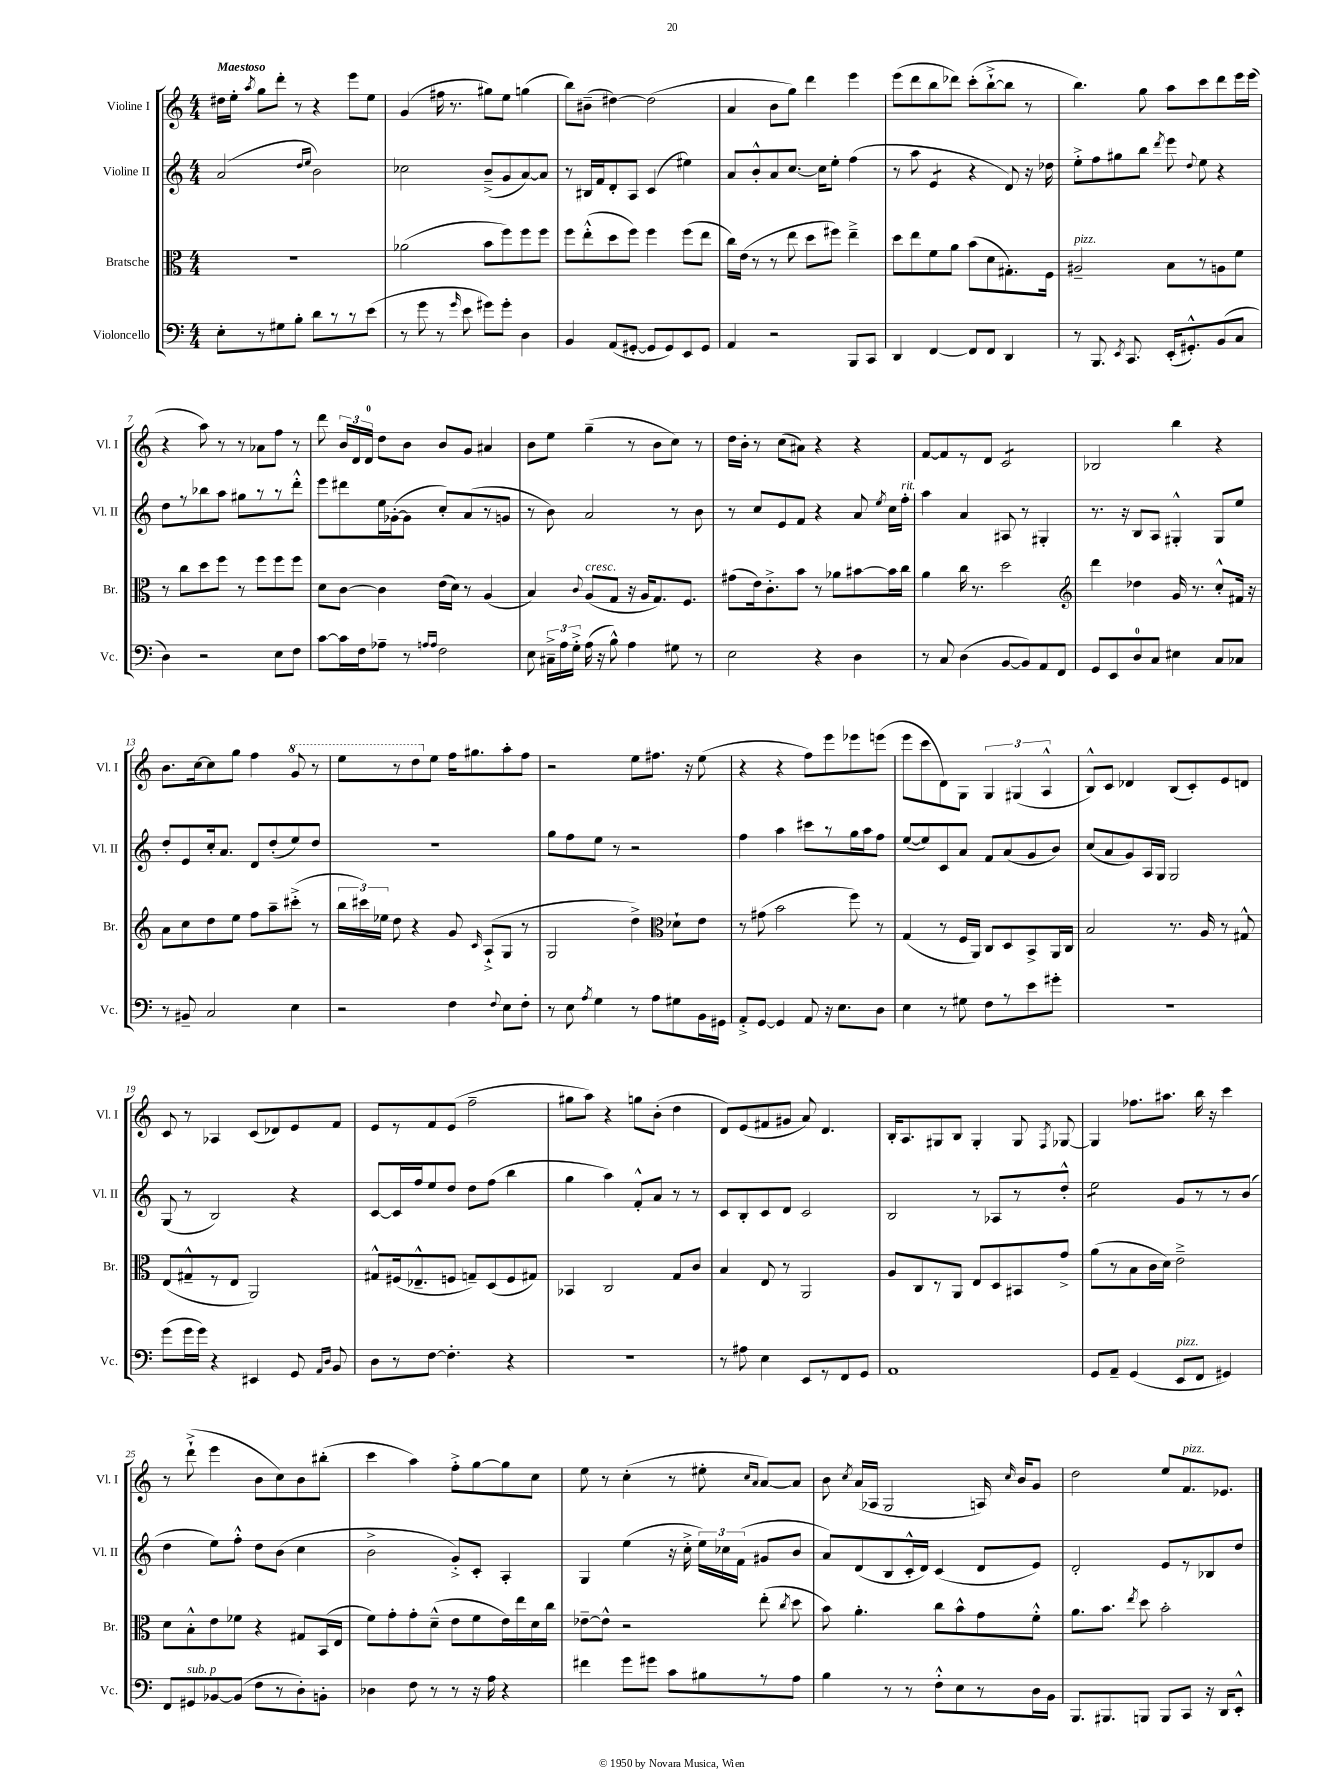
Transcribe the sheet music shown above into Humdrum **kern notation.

**kern	**kern	**kern	**kern
*staff4	*staff3	*staff2	*staff1
*clefF4	*clefC3	*clefG2	*clefG2
*k[]	*k[]	*k[]	*k[]
*M4/4	*M4/4	*M4/4	*M4/4
8E'\L	1r	(2a/	16dd#\LL
.	.	.	16ee'\JJ
.	.	.	8qaa/
8r	.	.	8gg\L
8G#\	.	.	8ddd'\J
8B'\J	.	.	8r
.	.	16qqdd/LL	.
.	.	16qqee/JJ	.
8d\L	.	2b\)	4r
8r	.	.	.
8r	.	.	8eee\L
(8e\J	.	.	8ee\J
=	=	=	=
8r	(2a-\	2cc-\	(4g/
8g\	.	.	.
8r	.	.	16ff#\
.	.	.	8.r
16qqg/	.	.	.
8e\	.	.	.
8g#\L)	8b\L	(8b~^/L	8gg#\L)
8g#'\J	8ff\)	8g/	8ee\J
4D\	8ff\	[8a/)	(4gg\
.	8ff\J	8a/]J	.
=	=	=	=
4BB/	8ff\L	8r	8bb\L)
.	(8ee'^^\	16B#/LL	(8b#~\J
.	.	16f/J	.
(8AA/L	8dd\	8d'/	[4dd#\)
[8GG#'/J	8ff\J)	8A/J	.
8GG#/]L	4ff\	(4c/	(2dd#\]
8GG#/)	.	.	.
8EE/	(8ff\L	4ee#\)	.
8GG#/J	8ee\J	.	.
=	=	=	=
4AA/	16cc\LL)	8a/L	4a/
.	(16e\JJ	.	.
.	8r	8b'^^/	.
2r	8r	8a/	8b\L
.	8ee\	[8.cc/J	8gg\J)
.	8dd\L	.	4ddd\
.	.	16cc\]LK	.
.	8ff#\J)	8ee'\J	.
8BBB/L	4ee~^\	(4ff\	4eee\
8CC/J	.	.	.
=	=	=	=
4DD/	8dd\L	8r	(8eee\L
.	8ee\	8aa\	8ddd\
[4FF/	8f\	4e/	8bb\
.	8a\J	.	8ddd-\J)
8FF/]L	(8b\L	4r	(8ccc'\L
8FF/J	8d\	.	[8bb`^\
4DD/	8.G#'\)	8d/)	8bb\]J
.	.	16r	8r
.	16F\Jk	16dd-\	.
=	=	=	=
8r	2A#~/	8ee'^\L	4.bb\)
8.BBB/	.	8ff\	.
.	.	8gg#\	.
8qEE/	.	.	.
8.CC/	.	.	.
.	.	8bb\J	8gg\
.	.	8qddd/	.
(16EE'/LK	8B\L	8eee\	8aa\L
8.GG#'^^/)	.	.	.
.	.	8qqdd/	.
.	8r	8ee\	8ccc\
(8BB/	8A\	4r	8ddd\
8C/J	8f\J	.	16eee\L
.	.	.	(16eee\JJ
=	=	=	=
4D\)	8r	8dd\L	4r
.	8cc\L	8r	.
2r	8dd\	8bb-\	8aa\)
.	8ff\J	8aa\J	8r
.	8r	8gg#\L	8r
.	8ff\L	8r	8a-\L
8E\L	8ff\	8r	8ff\J
8F\J	8ff\J	8ddd'^^\J	8r
=	=	=	=
[8c\L	8d\L	8eee\L	8ddd\
16c\]L	[8c\J	8ddd#\	24b/LL
.	.	.	24d/
16F\J	.	.	.
.	.	.	24d/JJ
8A-~\J	4c\]	16ee\L	8dd\L
.	.	([16g-'\J	.
8r	.	8g-\]J	8b\J
16qqA/LL	.	.	.
16qqA/JJ	.	.	.
2F\	(16e\LL	8cc'/L)	8b/L
.	16d\JJ)	.	.
.	8r	(8a/	8g/J
.	(4A/	8r	4a#/
.	.	8g/J	.
=	=	=	=
8E\	4B/)	8r	8b\L
24C#~^\LL	.	8b\)	8ee\J
24A\	.	.	.
24G'^\JJ	.	.	.
.	8qqc/	.	.
(16A\	(8A/L	2a/	(4gg~\
16r	.	.	.
8B^^\)	8G/J	.	.
4A\	16r	.	8r
.	16A/LK	.	.
.	8.G/)	.	8b\L
8G#\	.	8r	8cc\J)
.	8.F/J	.	.
8r	.	8b\	8r
=	=	=	=
2E\	(8g#\L	8r	16dd\LL
.	.	.	16b'\JJ
.	16e\k)	8cc/L	8r
.	8.c'^\	.	.
.	.	8e/	(8cc\L
.	8b\J	8f/J	8a#\J)
4r	8r	4r	4r
.	8a-\L	.	.
4D\	[8b#\	8a/	4r
.	.	8qee/	.
.	16b#\]L	16cc\LL	.
.	16cc\JJ	16ff'\JJ	.
=	=	=	=
8r	4a\	4aa\	[8f/L
8C/	.	.	8f/]
(4D\	16cc\	4a/	8r
.	8.r	.	.
.	.	.	8d/J
[8BB/L	2dd\	8A#/	2c/
8BB/])	.	8r	.
8AA/	.	4G#'/	.
8FF/J	.	.	.
=	=	=	=
*	*clefG2	*	*
8GG/L	4ddd\	8.r	2B-/
8EE/	.	.	.
.	.	16r	.
8D/	4dd-\	8B/L	.
8C/J	.	8A/J	.
4E#\	16g/	4G#'^^/	4bb\
.	8.r	.	.
8C/L	8cc'^^/L	8G#/L	4r
8C-/J	16f#/Jk	8ee/J	.
.	16r	.	.
=	=	=	=
8r	8a\L	8dd'/L	8.b\L
8BB#~/	8cc\	8e/	.
.	.	.	[16cc\k
2C/	8dd\	16cc'/k	8cc\]
.	.	8.a/J	.
.	8ee\J	.	8gg\J
.	8ff\L	8d/L	4ff\
.	8aa~\	(8dd'/	.
4E\	(8ccc#'^\J	8ee/)	8gg/
.	8r	8dd/J	8r
=	=	=	=
2r	24bb\LL	1r	8eee\L
.	24ccc#\)	.	.
.	24ee-\JJ	.	.
.	8dd\	.	8r
.	4r	.	8ddd\
.	.	.	8ee\J
4F\	8g/	.	16ff\LK
.	.	.	8.gg#\
.	16qqc/	.	.
.	(8A`^/L	.	.
8qqF/	.	.	.
8E\L	8G/J	.	8aa'\
8F'\J	8r	.	8ff\J
=	=	=	=
8r	2G/	8gg\L	2r
8E\	.	8ff\	.
8qA/	.	.	.
4G\	.	8ee\J	.
.	.	8r	.
8r	4dd^\)	2r	8ee\L
8A\L	.	.	8.ff#\J
*	*clefC3	*	*
8G#\	8d-`\L	.	.
.	.	.	16r
16BB\L	8e\J	.	(8ee\
16GG#\JJ	.	.	.
=	=	=	=
8AA'^/L	8r	4ff\	4r
[8GG/J	(8g#\	.	.
4GG/]	2b\	4aa\	4r
8AA/	.	8ccc#\L	8ff\L)
16r	.	8r	8eee\
8.E\L	.	.	.
.	8ff\)	16gg\L	8eee-\
.	.	16aa\J	.
8D\J	8r	8ff\J	(8eee\J
=	=	=	=
4E\	(4G/	([8ee/L	8eee\L
.	.	8ee/])	8ccc\
8r	8r	8c/	8d\)
8G#\	16F/LL	8a/J	8G\J
.	16AA/JJ)	.	.
8F\L	8C/L	8f/L	6G/
8r	8D/	(8a/	.
.	.	.	(6G#/
8e\	8BB^/	8g/	.
.	.	.	6A^^/
8g#'\J	16AA/L	8b/J)	.
.	16C/JJ	.	.
=	=	=	=
1r	2B/	(8cc/L	8B^^/L)
.	.	8a/	8c/J
.	.	8g/)	4d-/
.	.	16A/L	.
.	.	16G/JJ	.
.	8.r	2G/	(8B/L
.	.	.	8c'/)
.	16A/	.	.
.	8r	.	8e/
.	8G#^^/	.	8d/J
=	=	=	=
(8g\L	(8E/L	(8G/	8c/
16g\L	8G#~^^/	8r	8r
16g\JJ)	.	.	.
4r	8r	2B/)	4A-/
.	8E/J	.	.
4EE#/	2AA/)	.	(8c/L
.	.	.	8d-/)
8GG/	.	4r	8e/
16qqAA/LL	.	.	.
16qqD/JJ	.	.	.
8BB/	.	.	8f/J
=	=	=	=
8D\L	8G#^^/L	[8c/L	8e/L
8r	(16F#/k	16c/]L	8r
.	8.E-~^^/	16ff/J	.
[8F\J	.	8ee/	8f/
4.F'\]	8F/J	8dd/J	(8e/J
.	8G~/L)	8dd\L	2ff~\
.	(8D/	(8ff\J	.
4r	8F/	4bb\	.
.	8G#/J)	.	.
=	=	=	=
1r	4BB-/	4gg\	8gg#\L
.	.	.	8aa\J)
.	2C/	4aa\)	4r
.	.	8f'^^/L	8gg\L
.	.	8a/J	(8b'\J
.	8G/L	8r	4dd\
.	8c/J	8r	.
=	=	=	=
8r	4B/	8c/L	8d/L)
8A#\	.	8B'/	(8e/
4E\	8E/	8c/	8f#/
.	8r	8d/J	8g#/J
8EE/L	2AA/	2c/	8a/)
8r	.	.	4.d/
8FF/	.	.	.
8GG/J	.	.	.
=	=	=	=
1AA	8A/L	2B/	16B'/LK
.	.	.	8.A/
.	8C/	.	.
.	8r	.	8G#/
.	8AA/J	.	8B/J
.	8E/L	8r	4G#'/
.	8D/	8A-/L	.
.	8BB#/	8r	8G#/
.	.	.	8qF/
.	8g^/J	8dd'^^/J	[8G-/
=	=	=	=
8GG/L	(8a\L	2ee\	4G-/]
8AA~/J	8r	.	.
(4GG/	8B\	.	8.ff-\L
.	16c\L	.	.
.	16d\JJ)	.	8.aa#\J
8EE/L	2e~^\	8g/L	.
8FF/J	.	8r	16bb\
.	.	.	16r
4GG#/)	.	8r	4ccc\
.	.	(8b/J	.
=	=	=	=
8FF/L	8d\L	4dd\	8r
8GG#/	8B'^^\	.	(8ddd`^\
[8BB-/	8e\	8ee\L)	4eee\
(8BB-/]J	8f-\J	8ff'^^\J	.
8F\L	4r	8dd\L	8b\L
8r	.	(8b\J	8cc\)
8D'\)	8G#/L	4cc\	8b\
8BB'\J	(16BB/L	.	(8bb#'\J
.	16E/JJ	.	.
=	=	=	=
4D-\	8f\L)	2b^\	4ccc\
.	8g'\	.	.
8F\	8g'\	.	4aa\)
8r	(8d~^^\J	.	.
8r	8e\L	8g'^/L)	8ff'^\L
16r	8f\	8c'/J	[8gg\
16A\	.	.	.
4r	16e\L)	4A'/	8gg\]
.	16ee\	.	.
.	16d\	.	8cc\J
.	16cc\JJ	.	.
=	=	=	=
4f#\	[8e-~\L	4G/	8ee\
.	8e-^^\]J	.	8r
8g\L	2r	(4ee\	(4cc'\
8g#\J	.	.	.
8c\L	.	16r	8r
.	.	16cc'^\	.
8B#\	.	24ee\LL)	8ee#'\
.	.	24cc-\	.
.	.	(24f\JJ	.
.	.	.	16qqcc/LL
.	.	.	16qqa/JJ
8r	(8ee'\	8g#/L	[8a/L)
.	8qcc/	.	.
8A\J	8dd\	8b/J	8a/]J
=	=	=	=
4B\	8b\)	8a/L)	8b\
.	.	.	8qcc/
.	4.a'\	(8d/	(16a/LL
.	.	.	16A-/JJ
8r	.	8B/	2G/
8r	.	16c'^^/L	.
.	.	16d/JJ)	.
8F'^^\L	8cc\L	(4c/	.
8E\	8b^^\	.	.
8r	8g\	8d/L	16A/)
.	.	.	16qqcc/
.	.	.	16b/LK
16D\L	8f'^^\J	8e/J)	8g/J
16BB\JJ	.	.	.
=	=	=	=
8.BBB/L	8.a\L	2d'/	2dd\
8.BBB#/	8.b\J	.	.
.	8qee/	.	.
8BBB/J	8dd\	.	.
8BBB/L	2b'\	8e/L	8ee/L
8CC/J	.	8r	8.f/
16r	.	8B-/	.
16DD/LK	.	.	8.e-/J
8EE'^^/J	.	8dd/J	.
==	==	==	==
*-	*-	*-	*-
